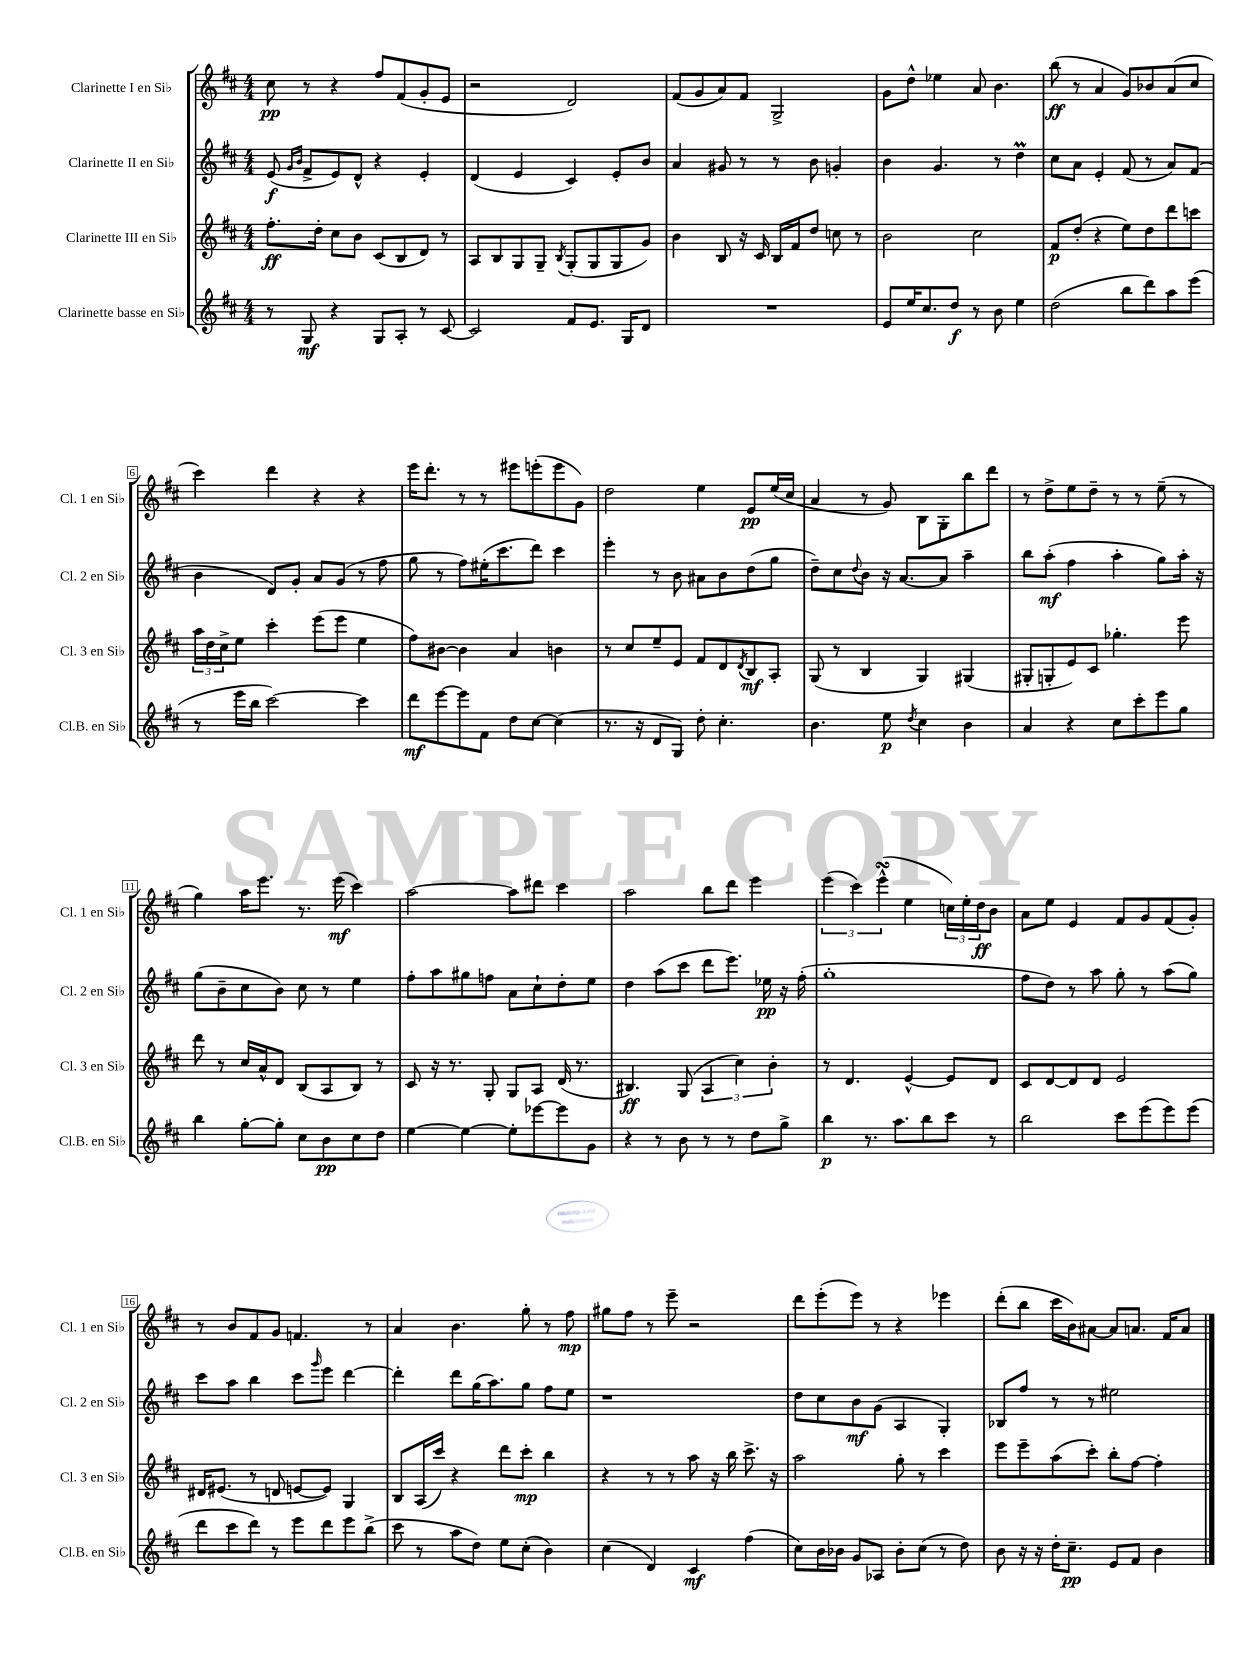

**kern	**kern	**kern	**kern
*staff4	*staff3	*staff2	*staff1
*clefG2	*clefG2	*clefG2	*clefG2
*k[f#c#]	*k[f#c#]	*k[f#c#]	*k[f#c#]
*M4/4	*M4/4	*M4/4	*M4/4
8r	8.ff#'	(8e	8cc#
.	.	16qqg	.
.	.	16qqb	.
8G	.	8f#^	8r
.	16dd'	.	.
4r	8cc#	8e)	4r
.	8b	8d^^	.
8G	(8c#	4r	8ff#
8A'	8B	.	(8f#
8r	8d)	4e'	8g'
[8c#	8r	.	8e
=	=	=	=
2c#]	8A	(4d	2r
.	8B	.	.
.	8G	4e	.
.	8G~	.	.
.	8qB	.	.
8f#	(8G'	4c#)	2d)
8.e	8G	.	.
.	8G	8e'	.
16G	.	.	.
8d	8g)	8b	.
=	=	=	=
1r	4b	4a	(8f#
.	.	.	8g
.	8B	8g#	8a)
.	16r	8r	8f#
.	16c#	.	.
.	16B	8r	2G^
.	16f#	.	.
.	8dd	8b	.
.	8cc	4g'	.
.	8r	.	.
=	=	=	=
8e	2b	4b	8g
16ee	.	.	8dd^^
8.cc#	.	.	.
.	.	4.g	4ee-
8dd	.	.	.
8r	2cc#	.	8a
8b	.	8r	4.b
4ee	.	4dd	.
=	=	=	=
(2dd	8f#	8cc#	(8bb
.	(8dd'	8a	8r
.	4r	4e'	4a
8bb	8ee)	(8f#	8g)
8ddd)	8dd	8r	8b-
8aa	8ddd	8a)	(8a
(8eee	8ccc	(8f#	8cc#
=	=	=	=
8r	24aa	4b	4ccc#)
.	24dd	.	.
.	24cc#^	.	.
16eee	8ee	.	.
16bb	.	.	.
[2ccc#)	4ccc#'	8d)	4ddd
.	.	8g'	.
.	(8eee	8a	4r
.	8eee	(8g	.
4ccc#]	4ee	8r	4r
.	.	8ff#	.
=	=	=	=
8ddd	8ff#)	8gg	16eee
.	.	.	8.ddd'
[8eee	[8b#	8r	.
8eee]	4b#]	8ff#)	8r
8f#	.	(16ee#'	8r
.	.	8.ccc#	.
8dd	4a	.	8eee#
[8cc#	.	8ddd)	(8eee'
(4cc#]	4b	4ccc#	8eee
.	.	.	8g)
=	=	=	=
8.r	8r	4eee'	2dd
.	8cc#	.	.
16r	.	.	.
8d	8ee~	8r	.
8G)	8e	8b	.
8dd'	8f#	8a#	4ee
4.cc#'	8d	8b	.
.	8qd	.	.
.	8B	(8dd	8e
.	8A'	8gg	(16ee
.	.	.	16cc#
=	=	=	=
4.b	(8G	8dd~)	4a
.	8r	8cc#	.
.	.	8qqdd	.
.	4B	8b	8r
8ee	.	16r	8g)
.	.	[8.a	.
8qdd	.	.	.
4cc#	4G)	.	8B
.	.	8a]	8G'
4b	(4G#	4aa~	8bb
.	.	.	8ddd
=	=	=	=
4a	8G#'	8bb	8r
.	8G'	(8aa'	8dd^
4r	8e)	4ff#	8ee
.	8c#	.	8dd~
8cc#	4.gg-'	4aa'	8r
8ccc#'	.	.	8r
8eee	.	8gg)	(8ee~
8gg	8eee	16aa'	8r
.	.	16r	.
=	=	=	=
4bb	8ddd	(8gg	4gg)
.	8r	8b~	.
[8gg'	16cc#	8cc#	16aa
.	16a^^	.	8.eee
8gg']	8d	8b)	.
8cc#	(8B	8cc#	8.r
8b	8A	8r	.
.	.	.	(16eee
8cc#	8B)	4ee	4ccc#)
8dd	8r	.	.
=	=	=	=
[4ee	8c#	8ff#'	[2aa
.	16r	8aa	.
.	8.r	.	.
4ee_	.	8gg#	.
.	8G'	8ff	.
8ee']	8G	8a	8aa]
[8eee-	8A	8cc#`	8ddd#
8eee-]	(16d	8dd'	4ccc#
.	8.r	.	.
8g	.	8ee	.
=	=	=	=
4r	4.B#)	4dd	2aa
8r	.	(8aa	.
8b	(8G	8ccc#	.
8r	6A	8ddd	8bb
8r	.	8.eee)	8ddd
.	6cc#)	.	.
8dd	.	.	4eee
.	.	16ee-	.
.	6b'	.	.
8gg^	.	16r	.
.	.	(16ff#'	.
=	=	=	=
4bb	8r	1gg'	(6eee
.	4.d	.	.
.	.	.	6ccc#)
8.r	.	.	.
.	.	.	(6eee^^
8.aa	.	.	.
.	[4e^^	.	4ee
8bb	.	.	.
8ccc#	8e]	.	24cc)
.	.	.	24ee'
.	.	.	24dd
8r	8d	.	8b
=	=	=	=
2bb	8c#	8ff#	8a
.	[8d	8dd)	8ee
.	8d]	8r	4e
.	8d	8aa	.
8ccc#	2e	8gg'	8f#
(8eee	.	8r	8g
8eee)	.	(8aa	(8f#
(8eee	.	8gg)	8g')
=	=	=	=
8ddd	16d#	8ccc#	8r
.	(8.e#	.	.
8ccc#	.	8aa	8b
8ddd)	8r	4bb	8f#
8r	8d	.	8g
8eee	[8e	8ccc#	4.f
.	.	16qqggg	.
8ddd	8e])	8eee	.
8eee	4G	[4ddd	.
(8bb^	.	.	8r
=	=	=	=
8ccc#	8B	4ddd']	4a
8r	(16A	.	.
.	16ccc#)	.	.
8aa	4r	8ddd	4.b
8dd)	.	(16gg	.
.	.	8.aa)	.
8ee	8ddd	.	.
(8cc#'	8ccc#'	8gg	8gg'
4b)	4bb	8ff#	8r
.	.	8ee	8ff#
=	=	=	=
(4cc#	4r	1r	8gg#
.	.	.	8ff#
4d)	8r	.	8r
.	8r	.	8eee~
4c#	8aa	.	2r
.	16r	.	.
.	16bb	.	.
(4ff#	8.ccc#^	.	.
.	16r	.	.
=	=	=	=
8cc#)	2aa	8dd	8ddd
16b	.	8cc#	(8eee'
16b-	.	.	.
8g	.	8b	8eee)
8A-	.	(8g	8r
8b-'	8gg'	4A	4r
(8cc#	8r	.	.
8r	4ccc#	4G')	4eee-
8dd)	.	.	.
=	=	=	=
8b	8eee	8B-	(8ddd'
16r	8eee~	8ff#	8bb
16r	.	.	.
16dd'	(8aa	8r	16ccc#
8.cc#~	.	.	16b)
.	8ccc#')	8r	[8a#
8e	8bb'	2ee#	8a#]
8f#	[8ff#	.	8.a
4b	4ff#']	.	.
.	.	.	16f#
.	.	.	8a
==	==	==	==
*-	*-	*-	*-
